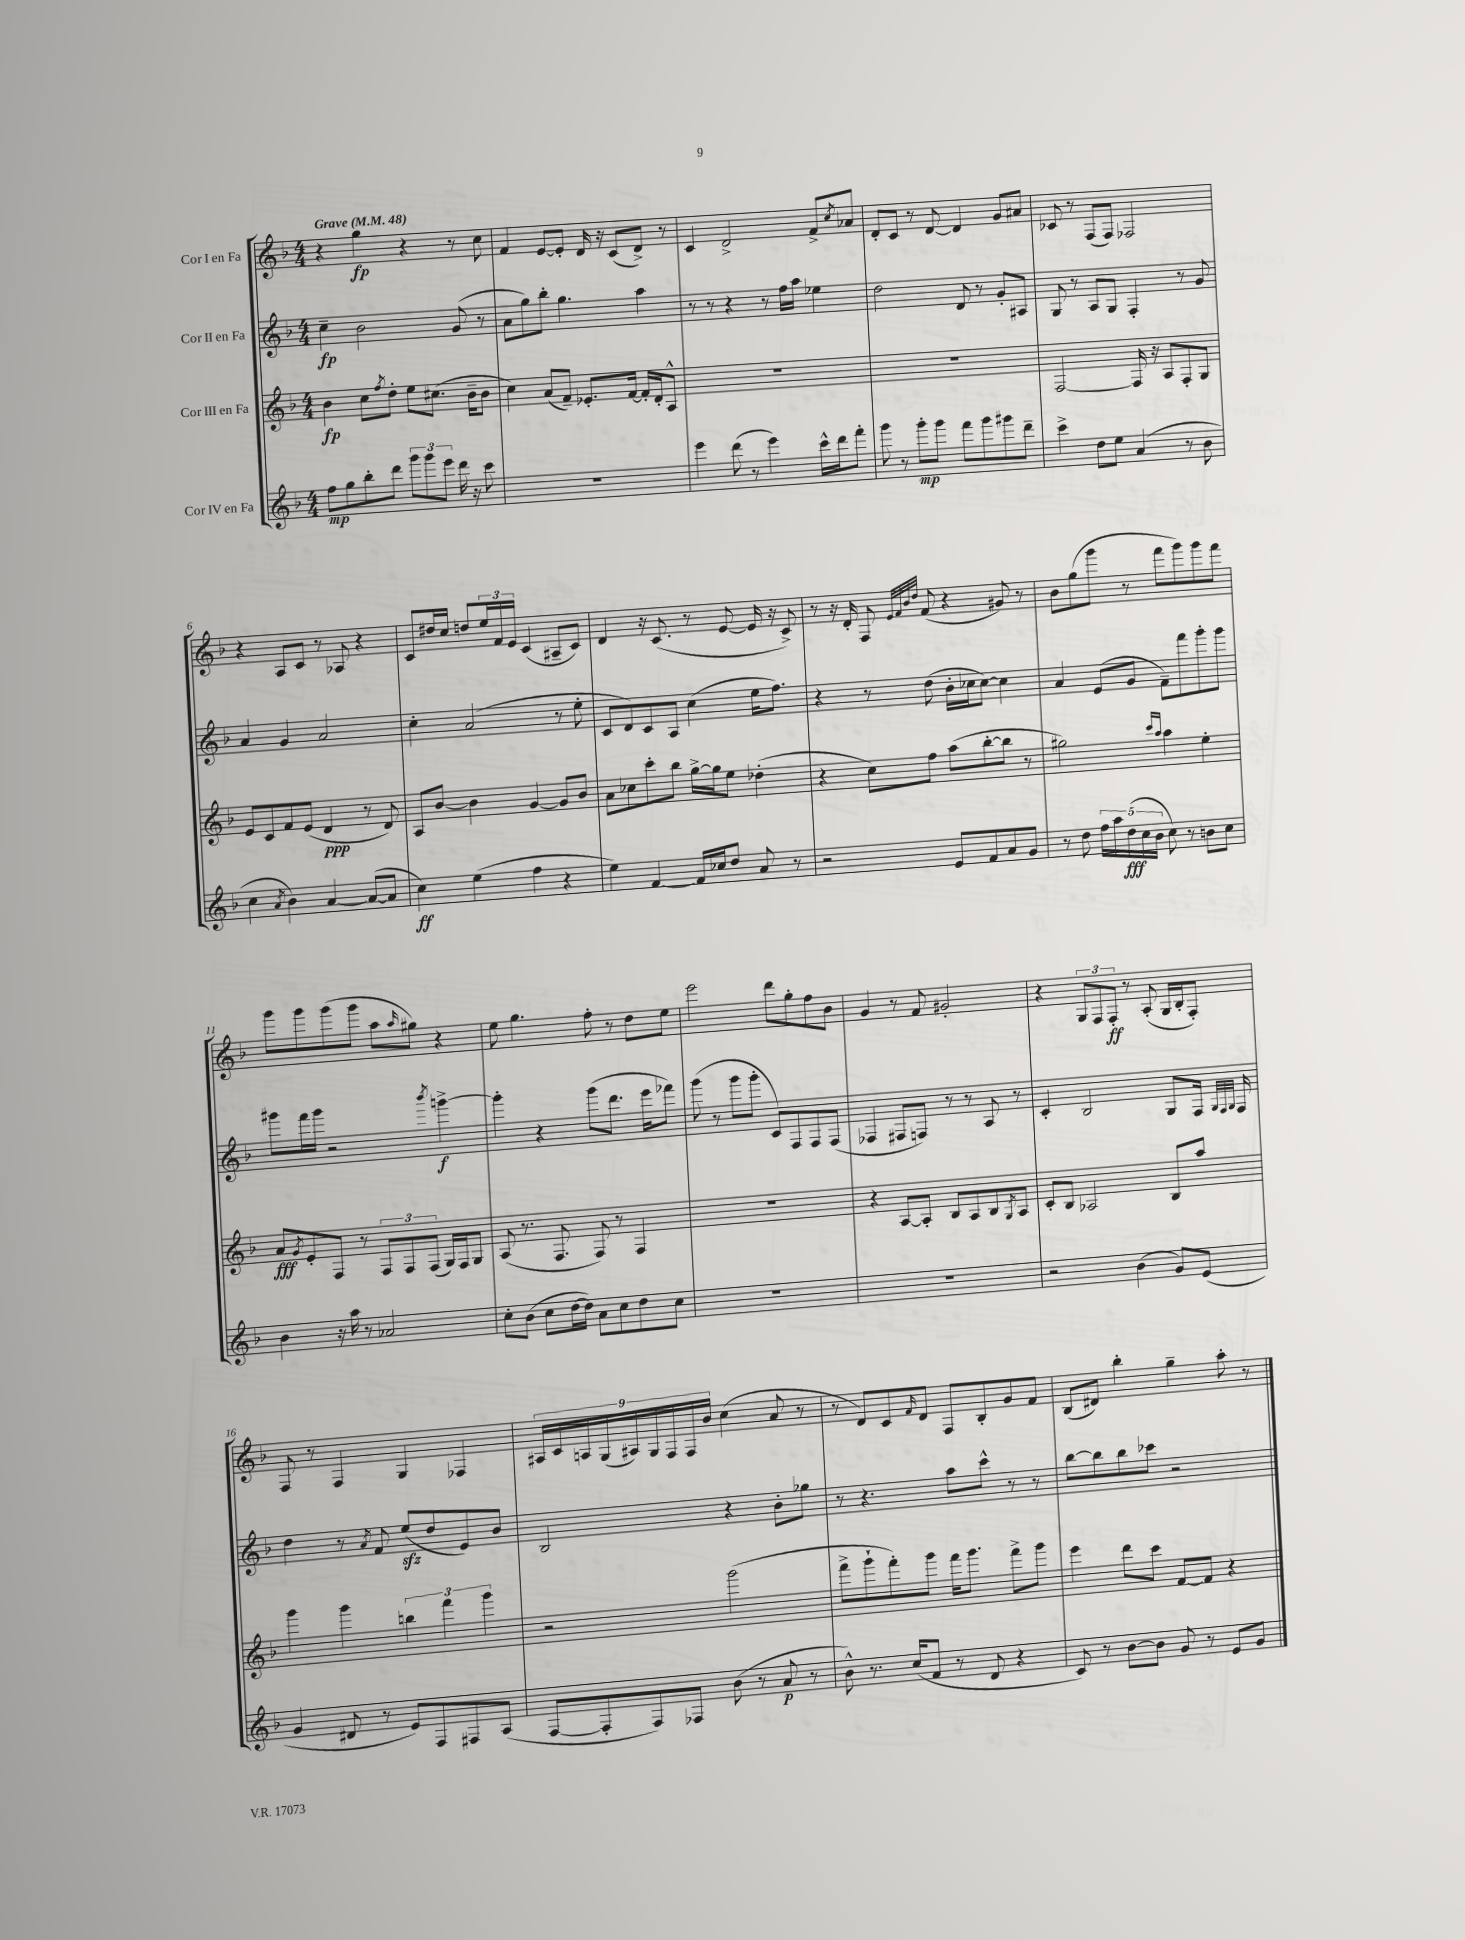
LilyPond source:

<<
\new StaffGroup <<
\new Staff = "s0" \with { instrumentName = "Cor I en Fa" } {
    \clef treble \key f \major \numericTimeSignature \time 4/4 \tempo "Grave" 4 = 48
    r4 g''4\fp r4 r8 c''8 |
    f'4 e'8~ e'8-. d'16 r16 c'8( d'8->) r8 |
    c'4 d'2-> f'8-> \acciaccatura { c''8 } aes'8 |
    d'8-. c'8 r8 d'8~ d'4 g'8 ais'8 |
    ces'8 r8 f8( f8) fes2 |
    r4 a8 c'8 r8 aes8 r4 |
    c'8 dis''16 c''16 d''8 \tuplet 3/2 { e''16 f'16 e'16 } c'4( ais8-- c'8) |
    d'4 r16 c'8.( r8 e'8~ e'16 r16 c'8->) |
    r8 r16 d'16-. f8 \grace { e'32 f'32 bes'32 d''32 } f'8( r4 gis'8) r8 |
    bes'8 g''8( g'''8 r8 f'''8 g'''8) g'''8 f'''8 |
    g'''8 g'''8 g'''8( g'''8 a''8 \grace { a''16 } gis''8) r4 |
    e''8 g''4. f''8-. r8 d''8 e''8 |
    e'''2 d'''8 g''8-. f''8 bes'8 |
    g'4 r8 f'8 gis'2-. |
    r4 \tuplet 3/2 { g8 f8 f8-.\ff } r8 a8-.( g16 bes16-. f8-.) |
    f8 r8 f4 g4 fes4 |
    \tuplet 9/8 { ais16 c'16 a16 g16( ais16) g16 f16 f16 bes'16 } c''4( a'8 r8 |
    r8 d'8) c'8 \grace { f'16 } d'8 f8 bes8-. g'8 f'8 |
    bes8( dis'8) bes''4-. g''4-- a''8-. r8 \bar "|." |
}
\new Staff = "s1" \with { instrumentName = "Cor II en Fa" } {
    \clef treble \key f \major \numericTimeSignature \time 4/4
    c''4--\fp bes'2 g'8( r8 |
    a'8 g''8) bes''8-. g''4. a''4 |
    r8 r8 r4 r8 f''16 a''16 ees''4 |
    d''2 d'8 r8 g'8-. ais8 |
    g8 r8 a8 g8 f4-. r8 g'8 |
    a'4 g'4 a'2 |
    c''4-. a'2( r8 e''8-. |
    c'8 d'8) c'8 a8 c''4( e''16 f''8.) |
    r4 r8 d''8( bes'16-. ces''16 ces''8~) ces''4 |
    a'4 e'8( g'8 f'8--) f'''8 g'''8-. g'''8 |
    gis'''8 f'''16 gis'''16 r2 \acciaccatura { bes'''8 } g'''4~->\f |
    g'''4-. r4 g'''8( d'''8. e'''16 fes'''8) |
    g'''8( r8 g'''8 g'''8-. c'8) f8 f8 f8( |
    fes4 fis8 f8) r8 r8 a8 r8 |
    c'4-. bes2 g8 f16 \grace { g32 f32 g32 } f16 |
    d''4 r8 \acciaccatura { a'8 } f'8 e''8\sfz( d''8 e'8) bes'8 |
    bes2 r4 bes'8-. ges''8 |
    r8 r4. a''8 c'''8-^ r8 r8 |
    bes''8~ bes''8 bes''8 ces'''8 r2 \bar "|." |
}
\new Staff = "s2" \with { instrumentName = "Cor III en Fa" } {
    \clef treble \key f \major \numericTimeSignature \time 4/4
    bes'4\fp c''8 \acciaccatura { f''8 } d''8-. e''8 cis''8.( bes'16-- bes'8 |
    c''4) a'8( f'8--) ees'8.-. f'16~ f'16-. d'16-. a8-^ |
    R1 |
    R1 |
    f2~ f16 r16 a8 f8-. g8 |
    e'8 c'8 f'8 e'8( d'4\ppp r8 d'8) |
    a8 bes'8~ bes'4 g'4~ g'8 bes'8 |
    a'8 ces''8 c'''8-. bes''8 g''16~-> g''16 e''8 des''4-.( |
    r4 c''8) f''8 a''8( bes''8~-. bes''8 r8 |
    gis''2) \grace { c'''16 a''16 } a''4 e''4-. |
    a'8\fff \acciaccatura { g'8 } e'8-. f8 r8 \tuplet 3/2 { f8 f8 f8( } g16) f16 g8 |
    a8( r8. f8. f8) r8 f4 |
    R1 |
    r4 a8~ a8-. bes8 a8 bes8 \acciaccatura { g8 } a8 |
    c'8-. bes8 aes2 bes8 a''8 |
    g'''4 g'''4 \tuplet 3/2 { b''4 f'''4 g'''4 } |
    r2 g'''2( |
    f'''8-> g'''8-! f'''8-.) g'''8 f'''16 g'''8. f'''8-> g'''8 |
    e'''4 d'''8 c'''8 f'8~ f'8 r4 \bar "|." |
}
\new Staff = "s3" \with { instrumentName = "Cor IV en Fa" } {
    \clef treble \key f \major \numericTimeSignature \time 4/4
    f''8\mp g''8 bes''8-. d'''8 \tuplet 3/2 { g'''8 g'''8 e'''8 } d'''16 r16 c'''8 |
    R1 |
    e'''4 d'''8( r8 e'''4) c'''16-^ d'''16 f'''8-. |
    g'''8 r8 g'''8-.\mp g'''8 f'''8 g'''8 gis'''8 d'''8-- |
    c'''4-> d''8 e''8 a'4( r8 bes'8 |
    c''4 \acciaccatura { a'8 } bes'4) a'4~ a'8~( a'8 |
    c''4\ff) e''4( f''4 r4 |
    e''4) f'4~ f'16 ces''16 d''8 a'8 r8 |
    r2 e'8 f'8 a'8 g'8 |
    r8 d''8 \tuplet 5/4 { f''16 a''16 d''16\fff( c''16 bes'16 } c''8) r8 b'8 c''8 |
    bes'4 r16 a''16 r8 aes'2 |
    c''8-. bes'8( c''8 d''16~ d''16) a'8 c''8 d''8 c''8 |
    R1 |
    R1 |
    r2 bes'4( g'8) e'8( |
    g'4 dis'8 r8 e'8) f8 fis8 a8( |
    f8~ f8-. f8) fes8 bes'8( r8 a'8\p r8 |
    bes'8-^) r8. c''16( f'8 r8 d'8 r4 |
    c'8) r8 bes'8~ bes'8 g'8 r8 e'8 g'8 \bar "|." |
}
>>
>>
